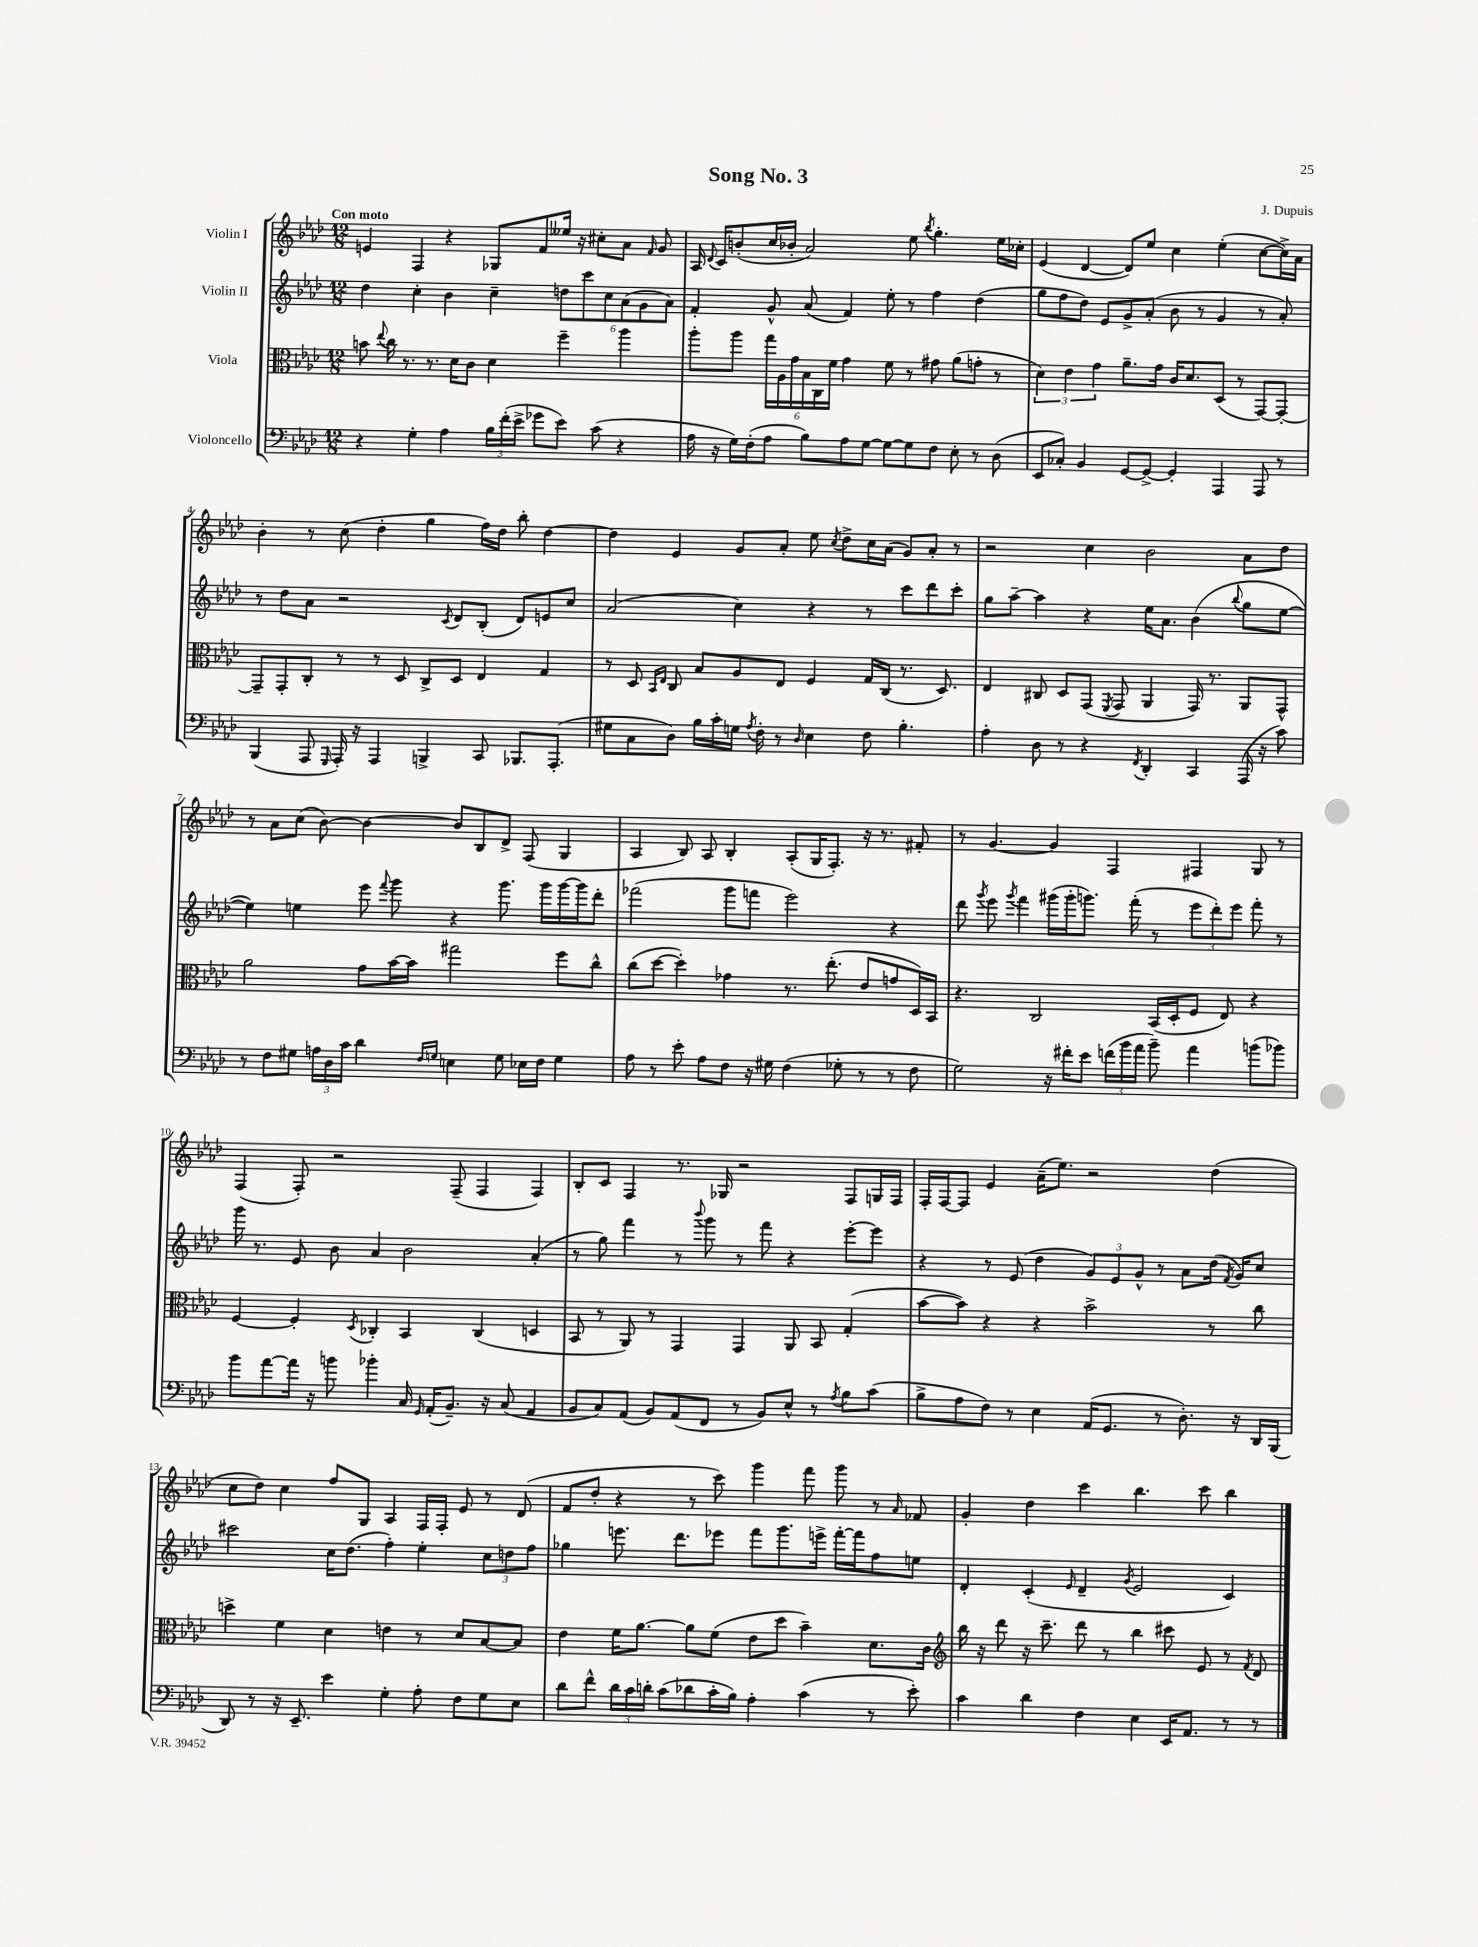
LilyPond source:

\header { title = "Song No. 3" composer = "J. Dupuis" }
<<
\new StaffGroup <<
\new Staff = "s0" \with { instrumentName = "Violin I" } {
    \clef treble \key aes \major \numericTimeSignature \time 12/8 \tempo "Con moto"
    \autoBeamOff e'4 f4 r4 ges8[ f'8 eeses''16] r16 cis''8[-. aes'8] \grace { f'16 } g'8 |
    aes16 \appoggiatura { des'8 } c'16[ b'8-.( c''16 bes'16]-. aes'2) ees''8 \acciaccatura { bes''8 } g''4.-. ees''16[ ces''16]-. |
    ees'4( des'4~ des'8[) ees''8] c''4 ees''4-.( c''8[~ c''16->) aes'16] |
    bes'4-. r8 c''8( des''4-. g''4 f''16[) des''16] bes''8-. des''4~ |
    des''4 ees'4 g'8[ aes'8]-. ees''8 \acciaccatura { c''8 } des''8[-> c''16 aes'16]( g'8[) aes'8]-. r8 |
    r2 c''4 bes'2 aes'8[ des''8] |
    r8 aes'8[ c''8]( bes'8~) bes'4~ bes'8[ bes8 des'8]-> f8( g4 |
    aes4 bes8) aes8 bes4-. aes8[-.( g16 f8.]-.) r16 r8. fis'8-. |
    r8 g'4.~ g'4 f4 fis4 g8 r8 |
    f4( f8-.) r2 f8--( f4 f4) |
    bes8[-. c'8] f4 r8. ges16 r2 f8[ g16 f16] |
    f16[-. f16~ f8] ees'4 aes'16[--( ees''8.]) r2 des''4( |
    c''8[ des''8]) c''4 f''8[ g8] aes4 f16[ f16]-. ees'8 r8 des'8( |
    f'8[ des''8]-. r4 r8 c'''8) g'''4 f'''8 g'''8 r8 \grace { aes'16 } fes'8 |
    g'4-. des''4 c'''4 bes''4. c'''8 bes''4 \bar "|." |
}
\new Staff = "s1" \with { instrumentName = "Violin II" } {
    \clef treble \key aes \major \numericTimeSignature \time 12/8
    \autoBeamOff des''4 c''4-. bes'4 c''4-- \tuplet 6/4 { d''8[ c'''8 c''8 aes'8( g'8 aes'8]) } |
    f'4-. g'8-^ aes'8( f'4) ees''8-. r8 f''4 des''4( |
    g''8[ f''8 des''8]) ees'8[ g'8-> aes'8]-.( bes'8 r8 g'4 r8 aes'8-.) |
    r8 des''8[ aes'8] r2 \acciaccatura { c'8 } des'8[ bes8]-.( des'8[) e'8 c''8] |
    aes'2( c''4) r4 r8 c'''8[ des'''8 c'''8]-. |
    g''8[ aes''8]~-- aes''4 r4 ees''16[ aes'8.] bes'4( \appoggiatura { bes''8 } g''8[ ees''8]~ |
    ees''4) e''4 ees'''8 \appoggiatura { f'''8 } g'''8 r4 g'''8. g'''16[ g'''16~ g'''16 des'''8]-. |
    fes'''2( g'''8[ f'''8] ees'''2) r4 |
    des'''8 \acciaccatura { g'''8 } ees'''8 \acciaccatura { g'''8 } f'''4 gis'''16[( gis'''16-. g'''8.]) f'''16-.( r8 \tuplet 3/2 { ees'''8[ des'''8-.) ees'''8] } f'''8-. r8 |
    g'''16 r8. ees'8 bes'8 aes'4 bes'2 aes'4-.( |
    r8 g''8) f'''4 r8 \appoggiatura { bes'''8 } g'''8 r8 f'''8 r4 ees'''8[~-. ees'''8] |
    r4 r8 ees'8( des''4 \tuplet 3/2 { g'8[) ees'8 g'8]-^ } r8 aes'8[ des''16]( \acciaccatura { f'8 } g'16[) c''8] |
    cis'''2 c''16[ des''8.]( f''4-.) ees''4-. \tuplet 3/2 { c''8[ d''8 f''8] } |
    ges''4 e'''8. des'''8.[ ees'''8] f'''8[ g'''8. e'''16]-> f'''16[~-. f'''16 f''8 e''8] |
    des'4-. c'4-.( \grace { ees'16 } des'4-- \acciaccatura { g'8 } ees'2 c'4) \bar "|." |
}
\new Staff = "s2" \with { instrumentName = "Viola" } {
    \clef alto \key aes \major \numericTimeSignature \time 12/8
    \autoBeamOff b'8 \appoggiatura { ees''8 } c''16 r8. r8. des'16[ c'8] des'4 f''4-- aes''4 |
    aes''8[-. aes''8] \tuplet 6/4 { g''16[ aes16 g'16 bes16 c16 f'16] } g'4 f'8 r8 gis'8 aes'8[( g'8]-. r8 |
    \tuplet 3/2 { des'4) ees'4 g'4 } aes'8.[-- g'16] c'16[ des'8. des8]( r8 g,8[~) g,8]~-. |
    g,8[-- g,8-. c8]-. r8 r8 des8 c8[-> des8] ees4 g4 |
    r8 des8 \grace { bes,16[ ees16] } c8 bes8[ aes8 ees8] f4 g16[ c16]( r8. des8.) |
    ees4 cis8 des8[ g,8]( \acciaccatura { f,8 } g,8 aes,4 g,16) r8. aes,8[ g,8]-^ |
    aes'2 g'8[ bes'16~ bes'16] gis''2 f''8[ c''8]-^ |
    c''8[( des''8]~ des''4-.) ges'4 r8. ees''8.-.( ees'8[ g'8 des16) bes,16] |
    r4. c2 bes,16[( des16-. f8] ees8) r4 |
    f4~ f4-. \acciaccatura { des8 } ces4-. bes,4 ces4( d4 |
    bes,8 r8 aes,8) r8 g,4 g,4 aes,8 bes,8 g4-.( |
    bes'8[~ bes'8]) r4 r4 bes'2-> r8 c''8 |
    d''4-> f'4 des'4 e'4 r8 des'8[ bes8~ bes8] |
    ees'4 f'16[ aes'8.]~ aes'8[ f'8]( ees'8[ des''8] bes'4--) des'8.[ c'16] |
    \clef treble bes''16 r16 des'''8 r16 c'''8.-- des'''8 r8 bes''4 cis'''8 ees'8 r8 \acciaccatura { f'8 } des'8 \bar "|." |
}
\new Staff = "s3" \with { instrumentName = "Violoncello" } {
    \clef bass \key aes \major \numericTimeSignature \time 12/8
    \autoBeamOff r4 g4-. aes4 \tuplet 3/2 { bes16[ f'16-.( ees'16]-> } ges'8[ ees'8]) c'8( r4 |
    aes16 r16 g16[) f16-.( aes8] bes8[) aes8 g8]~ g8[~ g8 f8] ees8-. r8 des8( |
    ees,8[ ces8]-.) bes,4 g,8[~ g,8]~-> g,4-. aes,,4 aes,,8 r8 |
    bes,,4( aes,,8 \grace { g,,16 } aes,,16-.) r16 aes,,4 b,,4-> c,8 bes,,8.[ aes,,8.]-.( |
    gis8[ c8 des8]) bes16[ c'16-. g16] \acciaccatura { aes8 } f16-. r8 \grace { des16 } ees4 f8 bes4.-. |
    aes4-. des8 r8 r4 \acciaccatura { f,8 } des,4-. c,4 aes,,16( r16 c'8) |
    r8 f8[ gis8] \tuplet 3/2 { a16[ des16 c'16] } des'4 \grace { f16[ g16] } e4 g8 ees16[ f16] g4 |
    aes8 r8 ees'8-. aes8[ f8] r16 gis16 f4( ges8-. r8 r8 f8 |
    g2) r16 fis'16[-. ees'8] \tuplet 3/2 { f'16[( bes'16 aes'16] } bes'8--) aes'4 b'8[( bes'8]) |
    bes'8[ aes'8~ aes'16] r16 b'8 bes'4-. c16 \grace { g,16 } aes,16[-.( bes,8.]--) r16 c8( aes,4 |
    bes,8[ c8) aes,8]( bes,8[) aes,8( f,8] r8 bes,8[) ees8]-^ r8 \acciaccatura { aes8 } bes8[ c'8]( |
    bes8[-> aes8 f8]) r8 ees4 aes,16[( g,8.] r8 des8.-.) r16 des,16[ bes,,16]( |
    des,8) r8 r16 ees,8.-- ees'4 g4-. aes8-. f8[ g8 ees8] |
    des'8[ f'8]-^ \tuplet 3/2 { des'16[ c'16 d'16]-. } c'8[( des'8 c'16-. bes16]) aes4-. c'4( r8 ees'8-.) |
    c'4 des'4 f4 ees4 ees,16[ aes,8.] r8 r8 \bar "|." |
}
>>
>>
